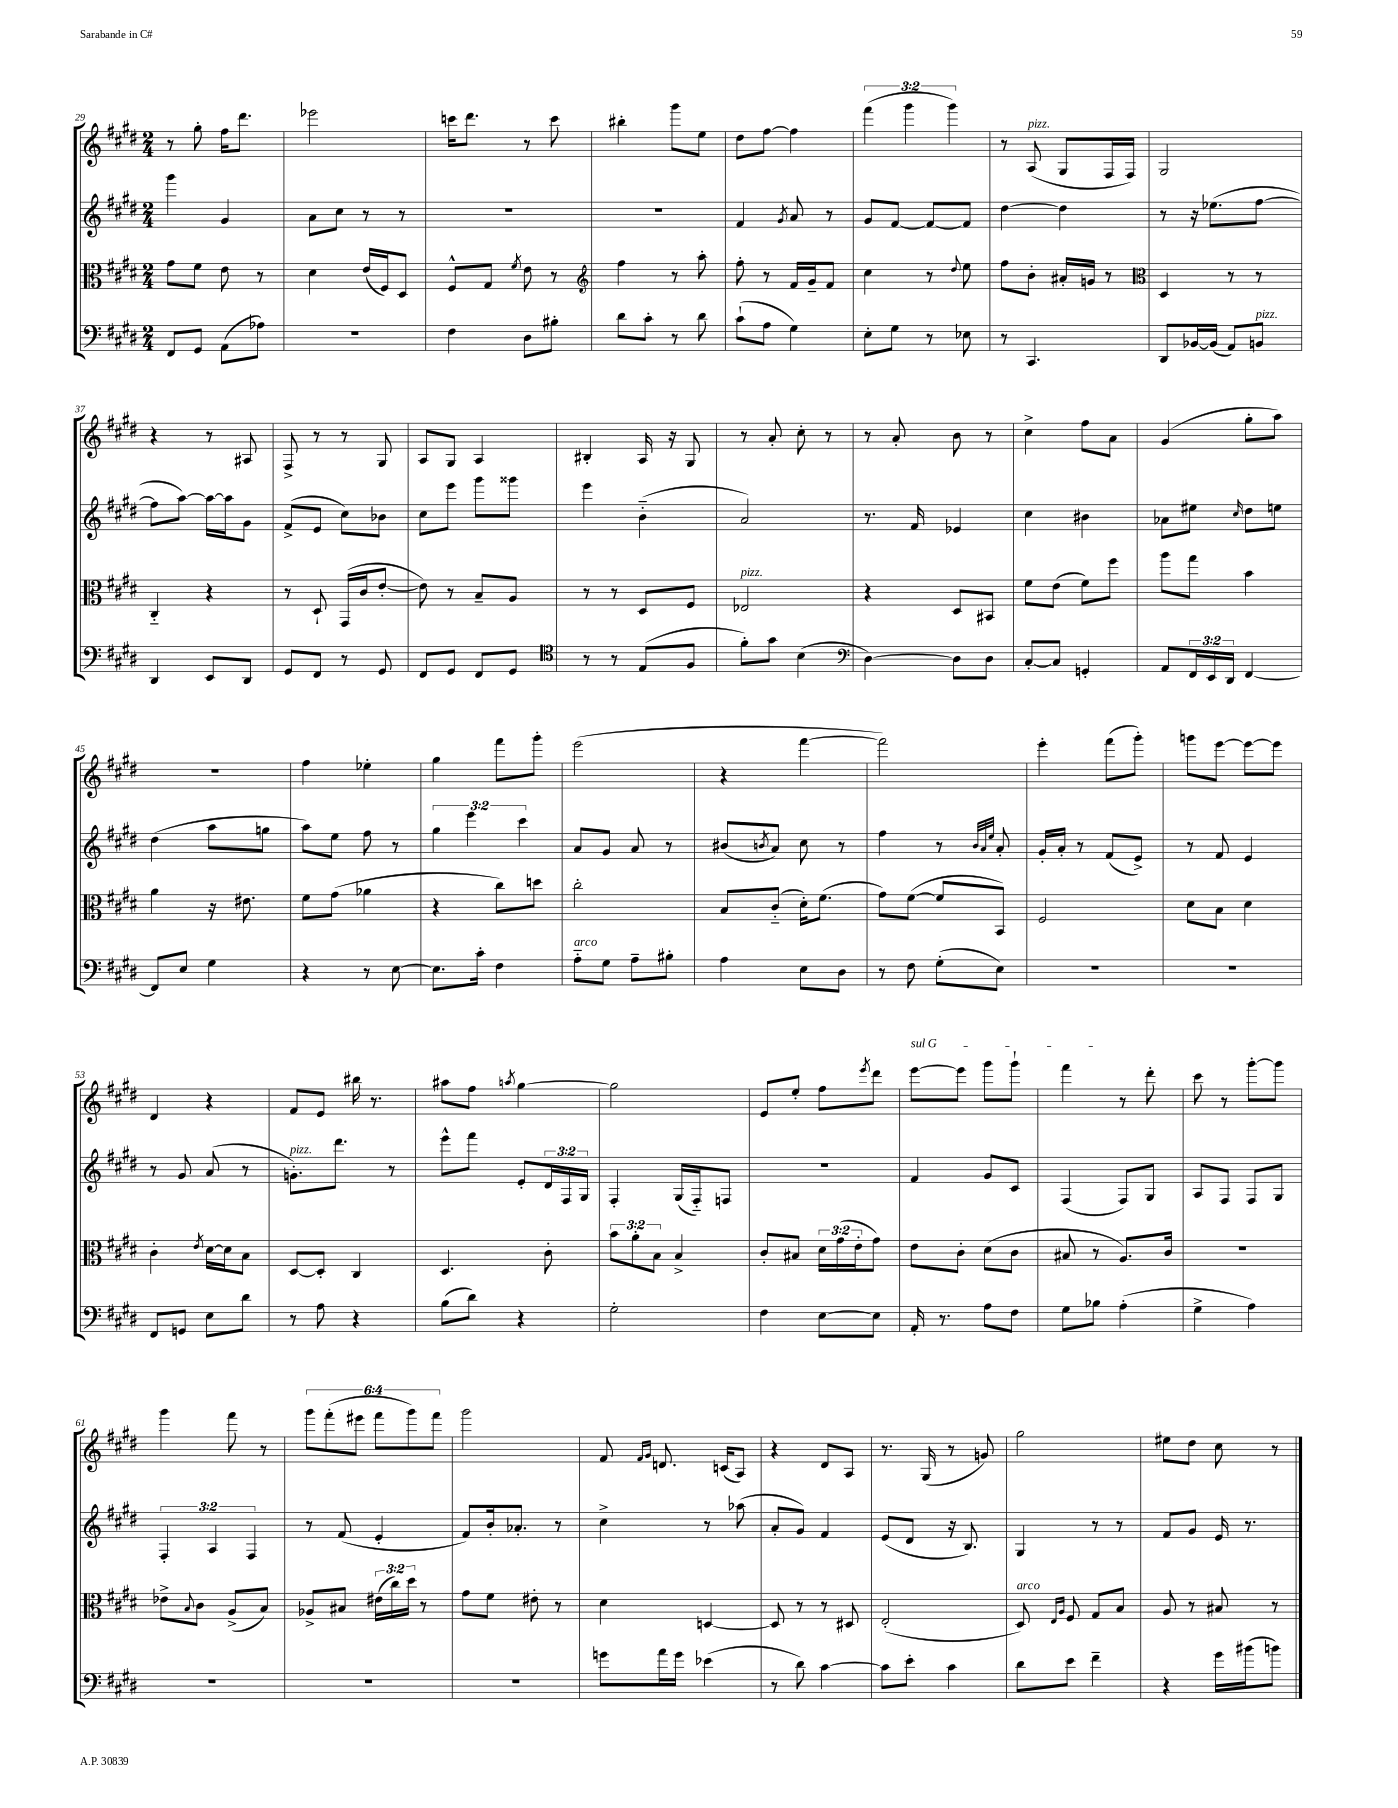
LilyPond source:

<<
\new StaffGroup <<
\new Staff = "s0" {
    \clef treble \key e \major \numericTimeSignature \time 2/4 \override Staff.TupletNumber.text = #tuplet-number::calc-fraction-text
    r8 gis''8-. fis''16 dis'''8. |
    ees'''2 |
    c'''16 dis'''8. r8 c'''8 |
    bis''4-. gis'''8 e''8 |
    dis''8 fis''8~ fis''4 |
    \tuplet 3/2 { fis'''4( gis'''4 gis'''4) } |
    r8 a8^\markup { \italic "pizz." }( gis8 fis16 fis16) |
    gis2 |
    r4 r8 ais8 |
    fis8-> r8 r8 gis8 |
    a8 gis8 a4 |
    bis4-. a16 r16 gis8 |
    r8 a'8-. cis''8-. r8 |
    r8 a'8-. b'8 r8 |
    cis''4-> fis''8 a'8 |
    gis'4( gis''8-. a''8) |
    R2 |
    fis''4 ees''4-. |
    gis''4 fis'''8 gis'''8-. |
    e'''2( |
    r4 fis'''4~ |
    fis'''2) |
    e'''4-. fis'''8( gis'''8-.) |
    g'''8 e'''8~ e'''8~ e'''8 |
    dis'4 r4 |
    fis'8 e'8 bis''16 r8. |
    ais''8 fis''8 \acciaccatura { a''8 } gis''4~ |
    gis''2 |
    e'8 e''8-. fis''8 \acciaccatura { e'''8 } dis'''8 |
    \once \override TextSpanner.bound-details.left.text = \markup { \italic "sul G" } e'''8~\startTextSpan e'''8 gis'''8 gis'''8-! |
    fis'''4\stopTextSpan r8 dis'''8-. |
    cis'''8 r8 gis'''8~-. gis'''8 |
    gis'''4 fis'''8 r8 |
    \tuplet 6/4 { gis'''8 fis'''8-.( eis'''8 fis'''8 gis'''8) fis'''8 } |
    gis'''2 |
    fis'8 \grace { fis'16 gis'16 } d'8. c'16( a8) |
    r4 dis'8 a8 |
    r8. gis16( r8 g'8) |
    gis''2 |
    eis''8 dis''8 cis''8 r8 \bar "|." |
}
\new Staff = "s1" {
    \clef treble \key e \major \numericTimeSignature \time 2/4 \override Staff.TupletNumber.text = #tuplet-number::calc-fraction-text
    gis'''4 gis'4 |
    a'8 cis''8 r8 r8 |
    R2 |
    R2 |
    fis'4 \acciaccatura { gis'8 } a'8 r8 |
    gis'8 fis'8~ fis'8~ fis'8 |
    dis''4~ dis''4 |
    r8 r16 ees''8.( fis''8~ |
    fis''8 a''8~) a''16~ a''16 gis'8 |
    fis'8->( e'8 cis''8) bes'8 |
    cis''8 e'''8 gis'''8 gisis'''8 |
    e'''4 b'4-_( |
    a'2) |
    r8. fis'16 ees'4 |
    cis''4 bis'4 |
    aes'8 eis''8 \grace { cis''16 } dis''8 e''8 |
    dis''4( a''8 g''8 |
    a''8) e''8 fis''8 r8 |
    \tuplet 3/2 { gis''4 e'''4 cis'''4 } |
    a'8 gis'8 a'8 r8 |
    bis'8( \acciaccatura { b'8 } a'8) cis''8 r8 |
    fis''4 r8 \grace { b'32 a'32 e''32 } a'8-. |
    gis'16-. a'16-. r8 fis'8( e'8->) |
    r8 fis'8 e'4 |
    r8 gis'8 a'8( r8 |
    g'8.-.^\markup { \italic "pizz." }) dis'''8. r8 |
    e'''8-^ fis'''8 e'8-. \tuplet 3/2 { dis'16 fis16 gis16 } |
    fis4-. gis16( fis16-_) f8 |
    R2 |
    fis'4 gis'8 cis'8 |
    fis4( fis8) gis8 |
    a8 fis8 fis8 gis8 |
    \tuplet 3/2 { fis4-. a4 fis4 } |
    r8 fis'8( e'4-. |
    fis'8) b'16-. aes'8.-. r8 |
    cis''4-> r8 aes''8( |
    a'8-. gis'8) fis'4 |
    e'8( dis'8 r16 b8.) |
    gis4 r8 r8 |
    fis'8 gis'8 e'16 r8. \bar "|." |
}
\new Staff = "s2" {
    \clef alto \key e \major \numericTimeSignature \time 2/4 \override Staff.TupletNumber.text = #tuplet-number::calc-fraction-text
    gis'8 fis'8 e'8 r8 |
    dis'4 e'16( fis16) dis8 |
    fis8-^ gis8 \acciaccatura { fis'8 } e'8 r8 |
    \clef treble fis''4 r8 a''8-. |
    fis''8-. r8 fis'16 gis'16-- fis'8 |
    cis''4 r8 \appoggiatura { dis''8 } e''8 |
    fis''8 b'8-. ais'16-. g'16 r8 |
    \clef alto dis4 r8 r8 |
    cis4-_ r4 |
    r8 dis8-! gis,16( cis'16 e'8~-. |
    e'8) r8 b8-- a8 |
    r8 r8 dis8 fis8 |
    ees2^\markup { \italic "pizz." } |
    r4 dis8 bis,8 |
    fis'8 e'8( fis'8) fis''8 |
    a''8 gis''8 b'4 |
    a'4 r16 eis'8. |
    fis'8 gis'8( aes'4 |
    r4 cis''8) d''8 |
    cis''2-. |
    b8 cis'8-_( dis'16-.) fis'8.( |
    gis'8) fis'8~( fis'8 b,8) |
    fis2 |
    dis'8 b8 dis'4 |
    cis'4-. \acciaccatura { e'8 } dis'16~ dis'16 b8 |
    dis8~ dis8-. cis4 |
    dis4. cis'8-. |
    \tuplet 3/2 { b'8 a'8-. b8 } b4-> |
    cis'8-. bis8 \tuplet 3/2 { dis'16 gis'16( e'16-. } gis'8) |
    e'8 cis'8-. dis'8( cis'8 |
    bis8 r8 a8.) cis'16 |
    r2 |
    ees'8-> \appoggiatura { b8 } cis'8 a8->( b8) |
    aes8-> bis8 \tuplet 3/2 { eis'16( cis''16) dis''16 } r8 |
    gis'8 fis'8 eis'8-. r8 |
    dis'4 d4~ |
    d8 r8 r8 dis8 |
    e2-.( |
    dis8^\markup { \italic "arco" }) \grace { e16 a16 } fis8 gis8 b8 |
    a8 r8 bis8 r8 \bar "|." |
}
\new Staff = "s3" {
    \clef bass \key e \major \numericTimeSignature \time 2/4 \override Staff.TupletNumber.text = #tuplet-number::calc-fraction-text
    fis,8 gis,8 a,8( aes8) |
    R2 |
    fis4 dis8 bis8-. |
    dis'8 cis'8-. r8 dis'8 |
    cis'8-!( a8 gis4) |
    e8-. gis8 r8 ees8 |
    r8 cis,4. |
    dis,8 bes,16~ bes,16( a,8) b,8^\markup { \italic "pizz." } |
    dis,4 e,8 dis,8 |
    gis,8 fis,8 r8 gis,8 |
    fis,8 gis,8 fis,8 gis,8 |
    \clef tenor r8 r8 e8( fis8 |
    fis'8-.) gis'8 b4( |
    \clef bass dis4~) dis8 dis8 |
    cis8~-. cis8 g,4-. |
    a,8 \tuplet 3/2 { fis,16 e,16 dis,16 } fis,4~ |
    fis,8 e8 gis4 |
    r4 r8 e8~ |
    e8. cis'16-. fis4 |
    a8-_^\markup { \italic "arco" } gis8 a8-- bis8-. |
    a4 e8 dis8 |
    r8 fis8 gis8-.( e8) |
    R2 |
    R2 |
    fis,8 g,8 e8 dis'8 |
    r8 a8 r4 |
    b8( dis'8) r4 |
    gis2-. |
    fis4 e8~ e8 |
    a,16-. r8. a8 fis8 |
    gis8 bes8 a4-.( |
    gis4-> a4) |
    R2 |
    R2 |
    R2 |
    g'8 a'16 g'16 ees'4( |
    r8 dis'8) cis'4~ |
    cis'8 e'8-. cis'4 |
    dis'8 e'8 fis'4-- |
    r4 gis'16 bis'16( b'8) \bar "|." |
}
>>
>>
\layout { \context { \Score currentBarNumber = #29 } }
